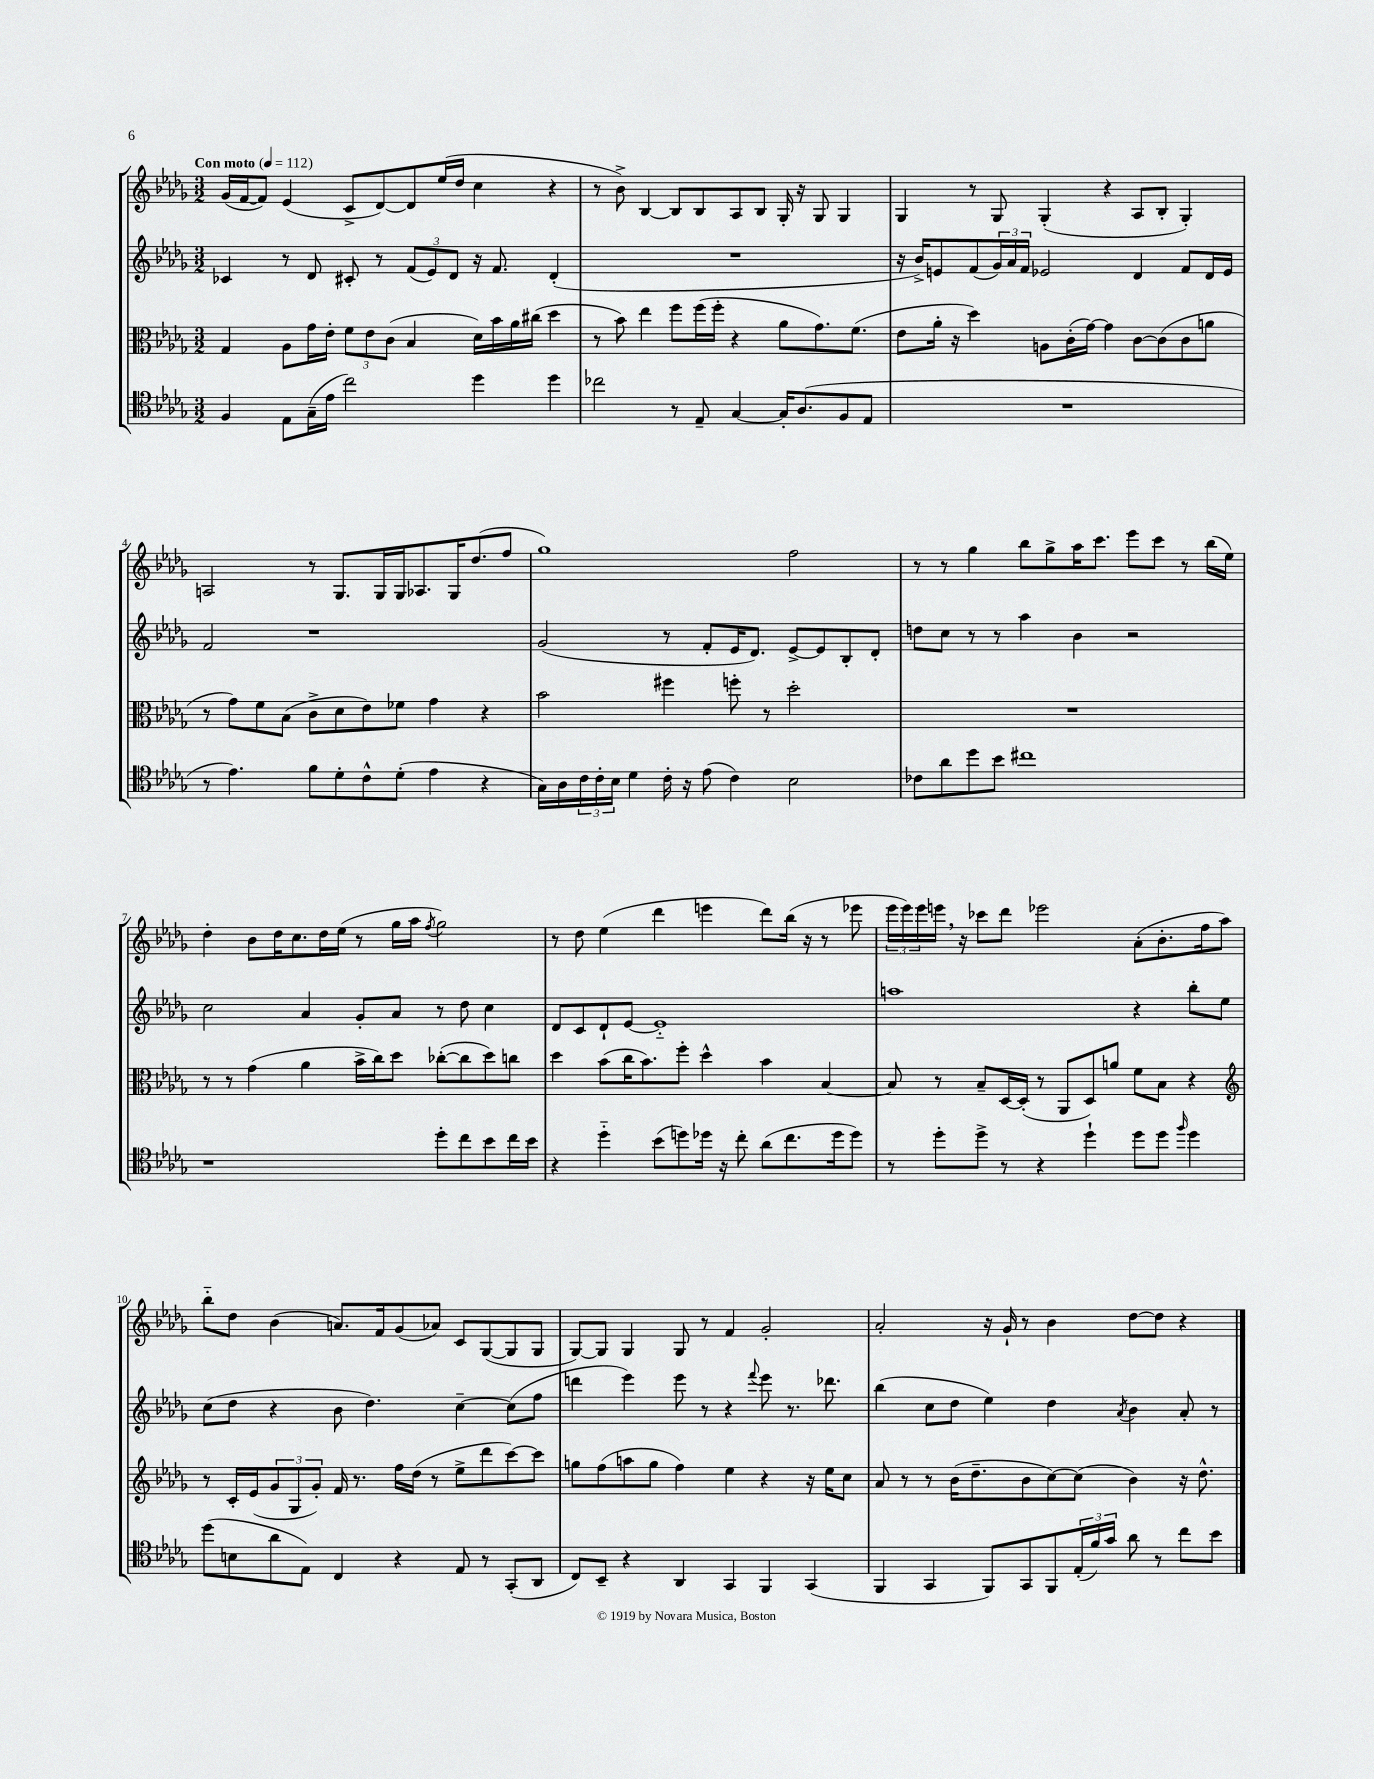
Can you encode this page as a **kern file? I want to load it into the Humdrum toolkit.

**kern	**kern	**kern	**kern
*part4	*part3	*part2	*part1
*staff4	*staff3	*staff2	*staff1
*clefC4	*clefC3	*clefG2	*clefG2
*k[b-e-a-d-g-]	*k[b-e-a-d-g-]	*k[b-e-a-d-g-]	*k[b-e-a-d-g-]
*M3/2	*M3/2	*M3/2	*M3/2
*MM112	*MM112	*MM112	*MM112
=1	=1	=1	=1
!	!	!	!LO:TX:a:B:t=Con moto
4F/	4G-/	4c-X/	(16g-/LL
.	.	.	[16f/J
.	.	.	8f/J])
8E-\L	8A-\L	8r	(4e-/
(16G-~\L	16g-\L	8d-/	.
16e-\JJ	16e-'\JJ	.	.
2cc\)	12f\L	8c#X'/	8c^/L
.	12e-\	.	.
.	.	8r	[8d-/)
.	(12c\J	.	.
.	4B-/	(12f/L	8d-/]
.	.	12e-/)	.
.	.	.	(16ee-/L
.	.	12d-/J	.
.	.	.	16dd-/JJ
4dd-\	16d-\LL)	16r	4cc\
.	16b-\	8.f/	.
.	16a-\	.	.
.	(16cc#X\JJ	.	.
4dd-\	4dd-\	(4d-'/	4r
=2	=2	=2	=2
2cc-X\	8r	1.r	8r
.	8b-\)	.	8b-^\)
.	4ee-\	.	[4B-/
8r	8ff\L	.	8B-/L]
8E-~/	(16ff\L	.	8B-/
.	16ff'\JJ	.	.
[4G-/	4r	.	8A-/
.	.	.	8B-/J
16G-'/KL]	8a-\L	.	16G-'/
(8.A-/	.	.	16r
.	8.g-\)	.	8G-/
8F/	.	.	4G-/
.	(8.f\J	.	.
8E-/J	.	.	.
=3	=3	=3	=3
1.r	8e-\L	16r	4G-/
.	.	16b-^/KL)	.
.	16a-'\Jk	8en/	.
.	16r	.	.
.	4dd-\)	(8f/	8r
.	.	24g-/L)	8G-/
.	.	24a-/	.
.	.	24f/JJ	.
.	8An\L	2e-X/	(4G-'/
.	(16c'\L	.	.
.	[16g-\JJ)	.	.
.	4g-\]	.	4r
.	[8c\L	4d-/	8A-/L
.	(8c\]	.	8B-'/J
.	8c\	8f/L	4G-'/)
.	8an\J	16d-/L	.
.	.	16e-/JJ	.
!!LO:LB:g=z
=4	=4	=4	=4
8r	8r	2f/	2An/
4.e-\)	8g-\L)	.	.
.	8f\	.	.
.	(8B-\J	.	.
8f\L	8c^\L	1r	8r
8d-'\	8d-\	.	8.G-/L
8c^^\	8e-\)	.	.
.	.	.	16G-/L
(8d-'\J	8f-X\J	.	16G-/J
.	.	.	8.A-X/
4e-\	4g-\	.	.
.	.	.	16G-/K
.	.	.	(8.dd-/
4r	4r	.	.
.	.	.	8ff/J
=5	=5	=5	=5
16G-\LL)	2b-\	(2g-/	1gg-)
16A-\	.	.	.
24c\	.	.	.
24c'\	.	.	.
24B-\JJ	.	.	.
4d-\	.	.	.
16c'\	4ff#X\	8r	.
16r	.	.	.
(8e-\	.	8f'/L	.
4c\)	8ffn'\	16e-/K	.
.	.	8.d-/J)	.
.	8r	.	.
2B-\	2dd-'\	[8e-^/L	2ff\
.	.	8e-/]	.
.	.	8B-'/	.
.	.	8d-'/J	.
=6	=6	=6	=6
8c-X\L	1.r	8ddn\L	8r
8a-\	.	8cc\J	8r
8dd-\	.	8r	4gg-\
8b-\J	.	8r	.
1cc#X	.	4aa-\	8bb-\L
.	.	.	8gg-^\
.	.	4b-\	16aa-\K
.	.	.	8.ccc\J
.	.	2r	8eee-\L
.	.	.	8ccc\J
.	.	.	8r
.	.	.	(16bb-\LL
.	.	.	16ee-\JJ)
!!LO:LB:g=z
=7	=7	=7	=7
1r	8r	2cc\	4dd-'\
.	8r	.	.
.	(4g-\	.	8b-\L
.	.	.	16dd-\K
.	.	.	8.cc\
.	4a-\	4a-/	.
.	.	.	16dd-\L
.	.	.	(16ee-\JJ
.	16b-^\LL	8g-'/L	8r
.	16cc\J)	.	.
.	8dd-\J	8a-/J	16gg-\LL
.	.	.	16aa-\JJ
.	.	.	8qff/
8dd-'\L	([8cc-X'\L	8r	2gg-\)
8cc\	8cc-\]	8dd-\	.
8b-\	8dd-\)	4cc\	.
16cc\L	8ccn\J	.	.
16b-\JJ	.	.	.
=8	=8	=8	=8
4r	4dd-\	8d-/L	8r
.	.	8c/	8dd-\
4dd-\	(8b-\L	8d-`/	(4ee-\
.	16cc\K	[8e-/J	.
.	8.b-\)	.	.
(8b-\L	.	1e-]	4ddd-\
8ddn\)	8ff'\J	.	.
16dd-X\Jk	4dd-^^\	.	4eeen\
16r	.	.	.
8cc'\	.	.	.
(8a-\L	4b-\	.	8ddd-\L)
8.cc\	.	.	(16bb-\Jk
.	.	.	16r
.	[4B-/	.	8r
16dd-\k	.	.	.
8dd-\J)	.	.	8eee-X\
=9	=9	=9	=9
8r	8B-/]	1aan	24eee-\LL
.	.	.	24eee-\)
.	.	.	24eee-\
8dd-'\L	8r	.	16eeen,\JJ
.	.	.	16r
8dd-^\J	8B-~/L	.	8ccc-X\L
8r	[16D-/L	.	8ddd-\J
.	(16D-'/JJ]	.	.
4r	8r	.	2eee-X\
.	8AA-/L	.	.
4dd-`\	8D-/)	.	.
.	8an/J	.	.
8dd-\L	8f\L	4r	(8a-'\L
8dd-\J	8B-\J	.	8.b-'\
16qqff/	.	.	.
4dd-\	4r	8bb-'\L	.
.	.	.	16ff\k
.	.	8ee-\J	8aa-\J)
!!LO:LB:g=z
=10	=10	=10	=10
*	*clefG2	*	*
(8dd-\L	8r	(8cc\L	8bb-\L
8Bn\	16c'/LL	8dd-\J	8dd-\J
.	(16e-/J	.	.
8a-\	12g-/	4r	(4b-\
.	12G-/	.	.
8E-\J)	.	.	.
.	12g-'/J)	.	.
4C/	16f/	8b-\	8.an/L)
.	8.r	.	.
.	.	4.dd-\)	.
.	.	.	16f/k
4r	16ff\LL	.	(8g-/
.	(16dd-\JJ	.	.
.	8r	.	8a-X/J)
8E-/	8ee-^\L	[4cc~\	8c/L
8r	8ddd-\	.	([8G-/
(8GG-'/L	[8ccc\)	(8cc\L]	8G-/]
8AA-/J	8ccc\J]	8ff\J	8G-/J
=11	=11	=11	=11
8C/L)	8ggn\L	4dddn\	[8G-/L)
8BB-~/J	(8ff\	.	8G-/J]
4r	8aan\	4eee-\)	4G-/
.	8gg\J	.	.
4AA-/	4ff\)	8eee-\	8G-/
.	.	8r	8r
4GG-/	4ee-\	4r	4f/
.	.	8qqfff/	.
4FF/	4r	8eee-\	2g-'/
.	.	8.r	.
(4GG-/	16r	.	.
.	16ee-\KL	8.ddd-X\	.
.	8cc\J	.	.
=12	=12	=12	=12
4FF/	8a-/	(4bb-\	2a-'/
.	8r	.	.
4GG-/	8r	8cc\L	.
.	(16b-\KL	8dd-\J	.
.	8.dd-~\	.	.
8FF/L)	.	4ee-\)	16r
.	.	.	16g-`/
8GG-/	8b-\	.	8r
8FF/	[8cc\)	4dd-\	4b-\
(24E-'/L	(8cc\J]	.	.
24f/)	.	.	.
24g-/JJ	.	.	.
.	.	8qa-/	.
8a-\	4b-\)	4b-\	[8dd-\L
8r	.	.	8dd-\J]
8cc\L	16r	8a-'/	4r
.	8.dd-^^\	.	.
8b-\J	.	8r	.
==	==	==	==
*-	*-	*-	*-
